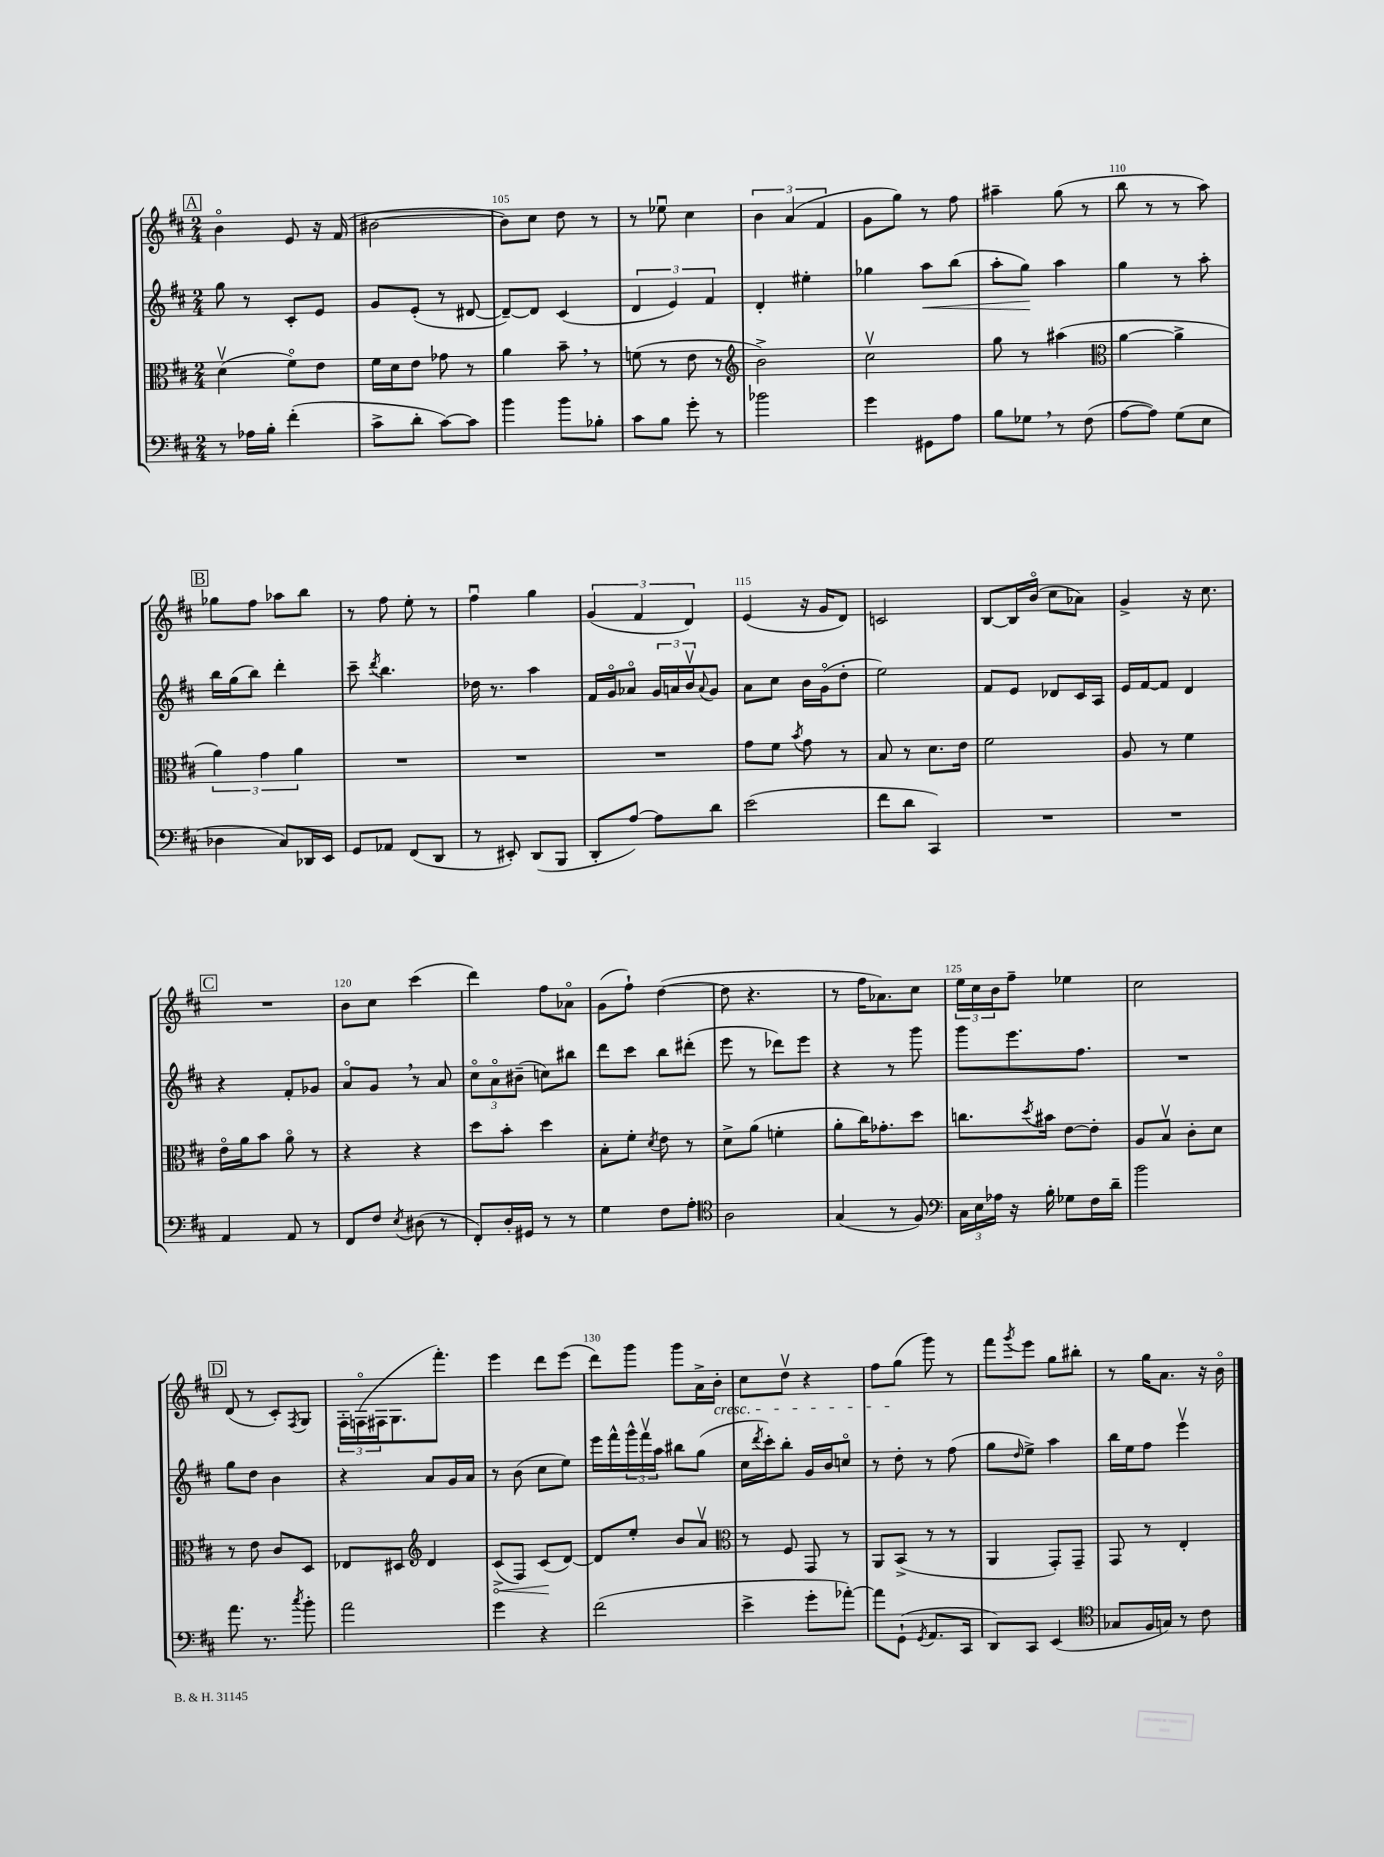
<<
\new StaffGroup <<
\new Staff = "s0" {
    \clef treble \key d \major \numericTimeSignature \time 2/4
    \mark \markup { \box "A" } b'4\flageolet e'8 r16 fis'16( |
    bis'2~ |
    bis'8) cis''8 d''8 r8 |
    r8 ees''8\downbow cis''4 |
    \tuplet 3/2 { b'4 a'4( fis'4 } |
    g'8 g''8) r8 fis''8 |
    ais''4-- g''8( r8 |
    b''8 r8 r8 a''8) |
    \mark \markup { \box "B" } ges''8 fis''8 aes''8 b''8 |
    r8 fis''8 e''8-. r8 |
    fis''4\downbow g''4 |
    \tuplet 3/2 { g'4( fis'4 d'4) } |
    e'4( r16 g'16 d'8) |
    c'2 |
    b8~ b16 b'16\flageolet( cis''8 aes'8) |
    g'4-> r16 cis''8. |
    \mark \markup { \box "C" } R2 |
    b'8 cis''8 cis'''4( |
    d'''4) fis''8 aes'8\flageolet |
    g'8( fis''8-!) d''4~( |
    d''8 r4. |
    r8 fis''16 aes'8.) cis''8 |
    \tuplet 3/2 { e''16 cis''16 b'16 } fis''8-- ees''4 |
    cis''2 |
    \mark \markup { \box "D" } d'8( r8 cis'8-.) \acciaccatura { fis8 } g8 |
    \tuplet 3/2 { fis16-. f16\flageolet( fis16 } g8. fis'''8.-.) |
    e'''4 d'''8 e'''8( |
    d'''8) g'''8 g'''8 a'16-> b'16-.\cresc |
    cis''8 d''8\upbow r4 |
    fis''8 g''8\!( g'''8) r8 |
    fis'''8 \acciaccatura { g'''8 } e'''8 g''8 bis''8-. |
    r8 g''16 a'8. r16 b'16\flageolet \bar "|." |
}
\new Staff = "s1" {
    \clef treble \key d \major \numericTimeSignature \time 2/4
    \mark \markup { \box "A" } g''8 r8 cis'8-. e'8 |
    g'8 e'8-.( r8 dis'8~ |
    dis'8~--) dis'8 cis'4( |
    \tuplet 3/2 { d'4 e'4) fis'4 } |
    d'4-. eis''4-. |
    ges''4 a''8\< b''8( |
    a''8-. g''8\!) a''4 |
    g''4 r8 a''8-. |
    \mark \markup { \box "B" } b''16 g''16( b''8) d'''4-. |
    cis'''8-- \acciaccatura { d'''8 } b''4. |
    des''16 r8. a''4 |
    fis'16 g'16\flageolet aes'8\flageolet \tuplet 3/2 { g'16 a'16 b'16\upbow } \appoggiatura { a'8 } g'8 |
    a'8 cis''8 b'16 g'16\flageolet( d''8-. |
    e''2) |
    fis'8 e'8 des'8 cis'16 a16 |
    e'16 fis'16~ fis'8 d'4 |
    \mark \markup { \box "C" } r4 fis'8-. ges'8 |
    a'8\flageolet g'8 \breathe r8 a'8 |
    \tuplet 3/2 { cis''8\flageolet a'8\flageolet bis'8--( } c''8) bis''8 |
    d'''8 cis'''8 b''8 dis'''8-.( |
    e'''8 r8 des'''8) e'''8 |
    r4 r8 g'''8 |
    g'''8 e'''8. fis''8. |
    R2 |
    \mark \markup { \box "D" } g''8 d''8 b'4 |
    r4 a'8 g'16 a'16 |
    r8 b'8( cis''8 e''8) |
    e'''16 fis'''16-^ \tuplet 3/2 { g'''16-^ fis'''16\upbow a''16 } bis''8 g''8( |
    cis''16 \acciaccatura { d'''8 } cis'''16-.) b''8-. g'16 b'16 c''8\flageolet |
    r8 d''8-. r8 fis''8( |
    g''8 \grace { d''16 } e''8->) a''4 |
    b''16 e''16 fis''8 e'''4\upbow \bar "|." |
}
\new Staff = "s2" {
    \clef alto \key d \major \numericTimeSignature \time 2/4
    \mark \markup { \box "A" } d'4\upbow( fis'8\flageolet) e'8 |
    fis'16 d'16 e'8 ges'8 r8 |
    a'4 b'8-- \breathe r8 |
    f'8( r8 e'8 r8 |
    \clef treble b'2->) |
    cis''2\upbow |
    g''8 r8 ais''4( |
    \clef alto a'4~ a'4-> |
    \mark \markup { \box "B" } \tuplet 3/2 { a'4) g'4 a'4 } |
    R2 |
    R2 |
    R2 |
    g'8 fis'8 \acciaccatura { b'8 } g'8 r8 |
    b8 r8 d'8. e'16 |
    fis'2 |
    a8 r8 fis'4 |
    \mark \markup { \box "C" } e'16\flageolet a'16 b'8 a'8\flageolet r8 |
    r4 r4 |
    d''8 b'8-. d''4 |
    b8-. fis'8-. \acciaccatura { d'8 } e'8 r8 |
    d'8-> a'8( f'4-. |
    a'8-. cis''16) ges'8.-. d''8 |
    c''8. \acciaccatura { d''8 } bis'16 e'8~ e'8-. |
    a8 b8\upbow cis'8-. d'8 |
    \mark \markup { \box "D" } r8 e'8 cis'8 d8 |
    ees8 dis8 \clef treble d'4 |
    \once \override Hairpin.circled-tip = ##t cis'8->\<( fis8) cis'8\!( d'8~) |
    d'8 e''8-. b'8 a'8\upbow |
    \clef alto r8 fis8 g,8 r8 |
    a,8 b,8->( r8 r8 |
    a,4 g,8-.) g,8-- |
    g,8 r8 e4-. \bar "|." |
}
\new Staff = "s3" {
    \clef bass \key d \major \numericTimeSignature \time 2/4
    \mark \markup { \box "A" } r8 aes16 b16-. fis'4-.( |
    cis'8-> d'8-. cis'8~) cis'8 |
    b'4 b'8 bes8-. |
    cis'8 b8 g'8-. r8 |
    bes'2 |
    g'4 gis,8 a8 |
    b8 ges8 \breathe r8 fis8( |
    a8~ a8) g8( e8 |
    \mark \markup { \box "B" } des4 cis8) des,16 e,16 |
    g,8 aes,8 fis,8( d,8 |
    r8 eis,8-.) d,8( b,,8 |
    d,8-. a8~) a8 d'8 |
    e'2( |
    fis'8 d'8 cis,4) |
    R2 |
    R2 |
    \mark \markup { \box "C" } a,4 a,8 r8 |
    fis,8 fis8 \acciaccatura { e8 } dis8( r8 |
    fis,8-.) d16-. gis,16 r8 r8 |
    g4 fis8 a8-. |
    \clef tenor a2 |
    g4( r8 fis8) |
    \clef bass \tuplet 3/2 { cis16 e16 aes16 } r16 b16-. ges8 fis16 d'16-- |
    b'2 |
    \mark \markup { \box "D" } a'8. r8. \acciaccatura { cis''8 } b'8-. |
    a'2 |
    g'4 r4 |
    fis'2( |
    e'4-> g'8-. aes'8~-.) |
    aes'8 g,8-!( \acciaccatura { g,8 } a,8. cis,16 |
    d,8) cis,8 e,4( |
    \clef tenor ges8 fis16 g16) r8 cis'8 \bar "|." |
}
>>
>>
\layout { \context { \Score currentBarNumber = #103 \override BarNumber.break-visibility = ##(#f #t #t) barNumberVisibility = #(every-nth-bar-number-visible 5) } }
